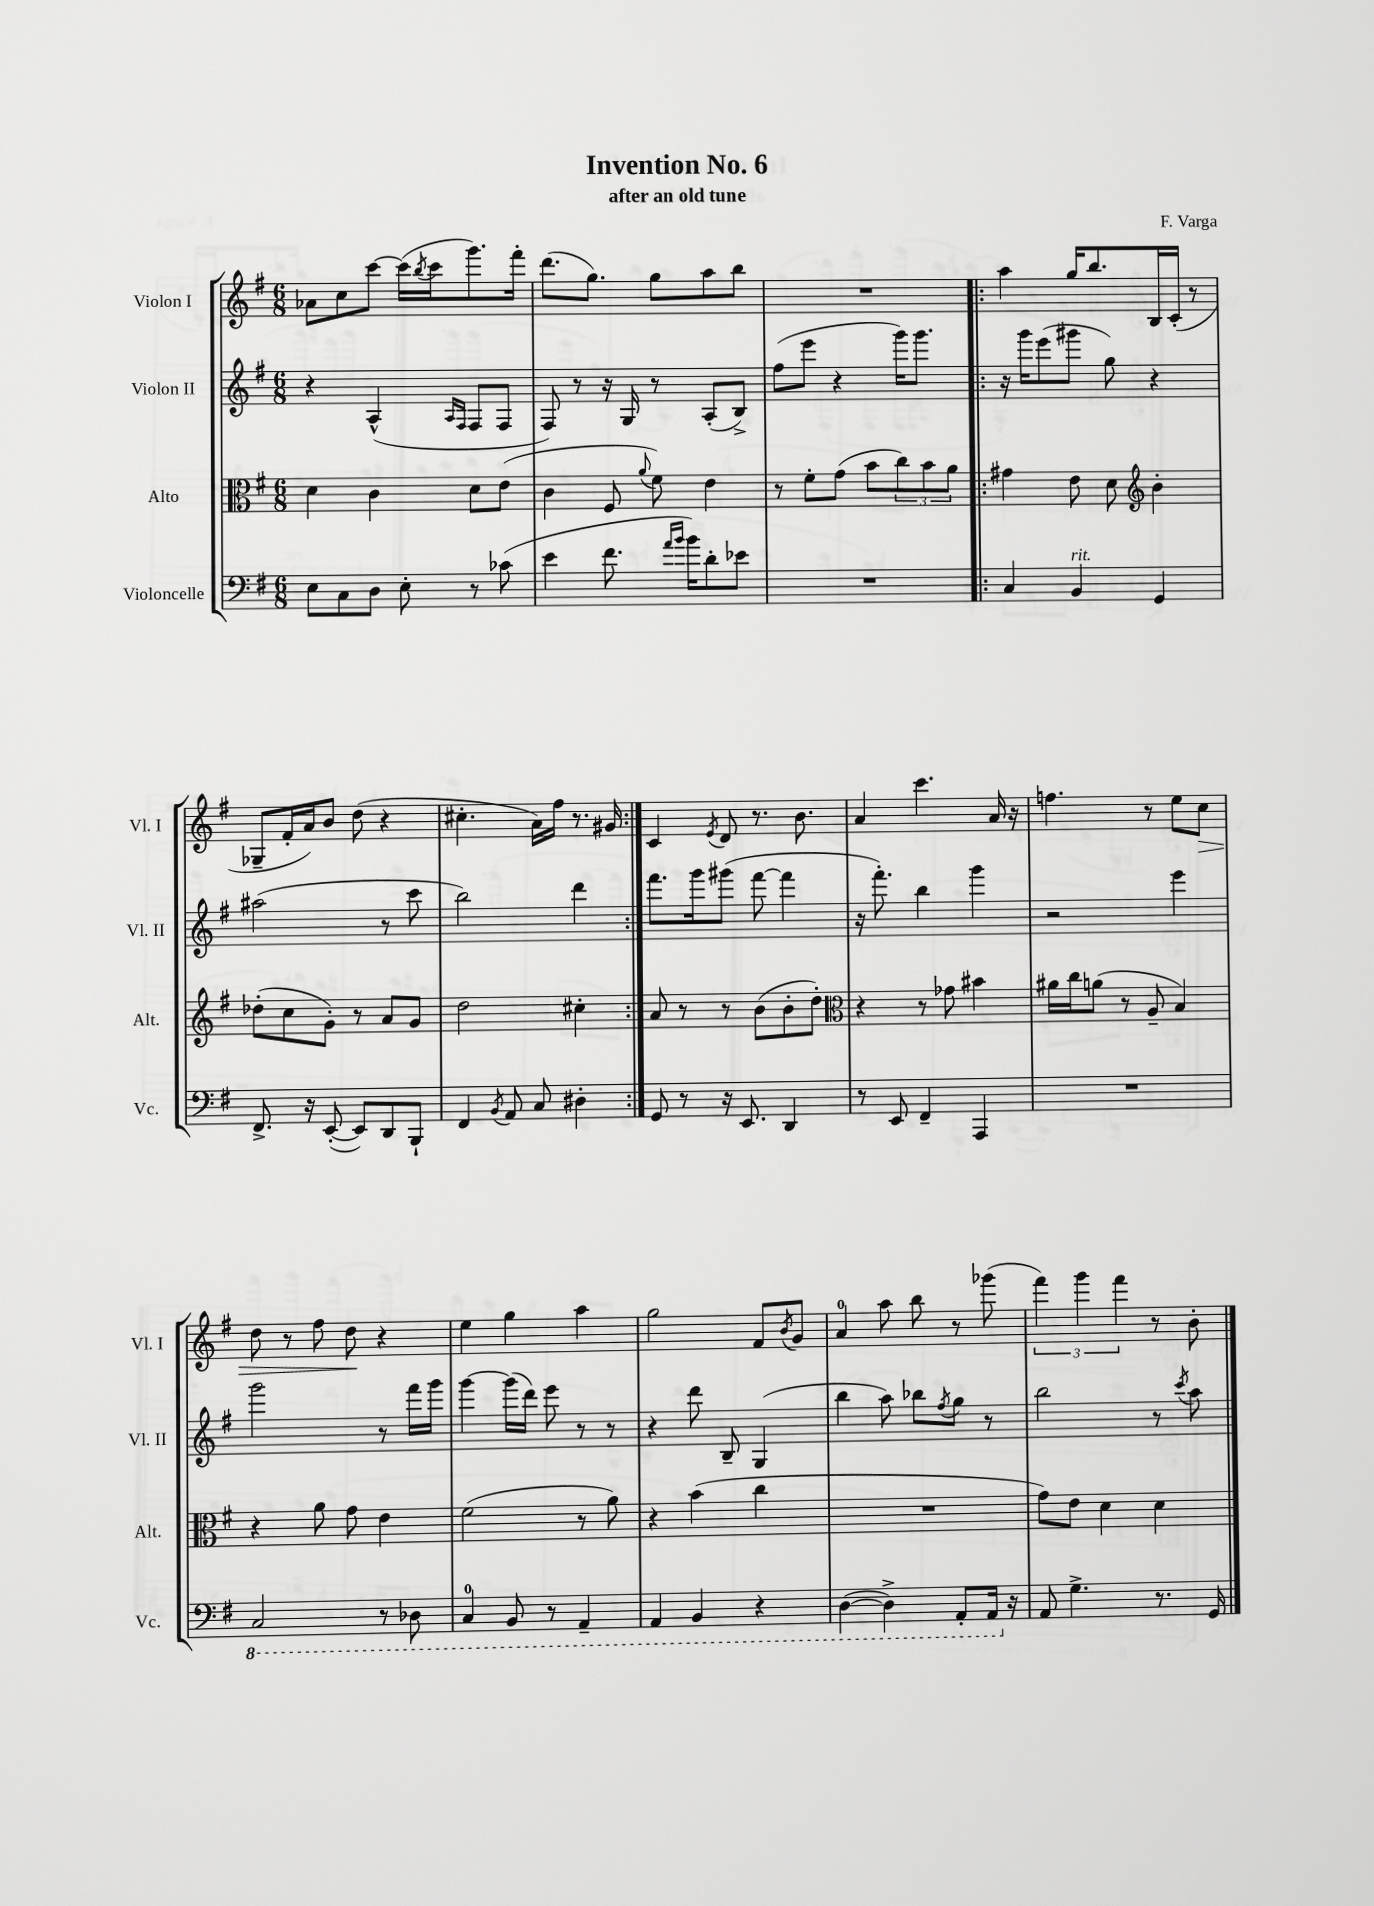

**kern	**kern	**kern	**kern
*staff4	*staff3	*staff2	*staff1
*clefF4	*clefC3	*clefG2	*clefG2
*k[f#]	*k[f#]	*k[f#]	*k[f#]
*M6/8	*M6/8	*M6/8	*M6/8
8E\L	4d\	4r	8a-\L
8C\	.	.	8cc\
8D\J	4c\	(4A^^/	[8ccc\J
8E'\	.	.	(16ccc\]LL
.	.	.	8qbb/
.	.	.	16ccc\J
.	.	16qqA/LL	.
.	.	16qqF#/JJ	.
8r	8d\L	8F#/L	8.ggg\)
(8c-\	(8e\J	8F#/J	.
.	.	.	16fff#'\Jk
=	=	=	=
4e\	4c\	8F#/)	(8.ddd\L
.	.	8r	.
.	.	.	8.gg\J)
8.f#\	8F#/	16r	.
.	.	16G/	.
.	8qqa/	.	.
.	8f#\)	8r	8gg\L
16qqa/LL	.	.	.
16qqb/JJ	.	.	.
16b\LK)	.	.	.
8d'\	4e\	(8A'/L	8aa\
8e-\J	.	8B^/J)	8bb\J
=	=	=	=
2.r	8r	(8ff#\L	2.r
.	8f#'\L	8eee\J	.
.	(8g\J	4r	.
.	8b\L	.	.
.	12cc\)	16ggg\LK)	.
.	.	8.ggg\J	.
.	12b\	.	.
.	12a\J	.	.
=!|:	=!|:	=!|:	=!|:
4C/	4g#\	16r	4aa\
.	.	16ggg\LK	.
.	.	(8eee\	.
4BB/	8e\	8ggg#\J	16gg/LK
.	.	.	8.bb/
.	8d\	8gg\)	.
*	*clefG2	*	*
4GG/	4b'\	4r	16B/L
.	.	.	(16c'/JJ
.	.	.	8r
=	=	=	=
8.FF#^/	(8dd-'\L	(2aa#\	8G-~/L
.	8cc\	.	16f#'/L
16r	.	.	16a/J)
([8EE'/	8g'\J)	.	8b/J
8EE/]L)	8r	.	(8dd\
8DD/	8a/L	8r	4r
8BBB`/J	8g/J	8ccc\	.
=	=	=	=
4FF#/	2dd\	2bb\)	4.cc#'\
8qBB/	.	.	.
8AA/	.	.	.
8C/	.	.	16a\LL)
.	.	.	16ff#\JJ
4D#'\	4cc#'\	4ddd\	8.r
.	.	.	16g#/
=:|!	=:|!	=:|!	=:|!
8GG/	8a/	8.fff#\L	4c/
8r	8r	.	.
.	.	16ggg\k	.
.	.	.	8qe/
16r	8r	(8ggg#\J	8d/
8.EE/	.	.	.
.	(8b\L	[8fff#\	8.r
4DD/	8b'\	4fff#\]	.
.	.	.	8.b\
.	8dd'\J)	.	.
=	=	=	=
*	*clefC3	*	*
8r	4r	16r	4a/
.	.	8.fff#'\)	.
8EE/	.	.	.
4FF#~/	8r	4bb\	4.ccc\
.	8g-\	.	.
4AAA/	4b#\	4ggg\	.
.	.	.	16a/
.	.	.	16r
=	=	=	=
2.r	16a#\LL	2r	4.ff\
.	16cc\J	.	.
.	(8a\J	.	.
.	8r	.	.
.	8A~/	.	8r
.	4B/)	4eee\	8ee\L
.	.	.	8cc\J
=	=	=	=
2CC/	4r	2ggg\	8dd\
.	.	.	8r
.	8a\	.	8ff#\
.	8g\	.	8dd\
8r	4e\	8r	4r
8DD-\	.	16fff#\LL	.
.	.	16ggg\JJ	.
=	=	=	=
4CC/	(2f#\	[4ggg\	4ee\
8BBB/	.	(16ggg\]LL	4gg\
.	.	16ddd\JJ)	.
8r	.	8eee\	.
4AAA~/	8r	8r	4aa\
.	8a\)	8r	.
=	=	=	=
4AAA/	4r	4r	2gg\
4BBB/	(4b\	8ddd\	.
.	.	8B~/	.
4r	4cc\	(4G/	8f#/L
.	.	.	8qb/
.	.	.	8g/J
=	=	=	=
([4DD\	2.r	4bb\	4a/
4DD^\])	.	8aa\)	8aa\
.	.	8bb-\L	8bb\
.	.	8qff#/	.
8AAA'/L	.	8gg\J	8r
16AAA/Jk	.	8r	(8ggg-\
16r	.	.	.
=	=	=	=
8AA/	8g\L)	2bb\	6fff#\)
4.G^\	8e\J	.	.
.	.	.	6ggg\
.	4d\	.	.
.	.	.	6fff#\
8.r	4d\	8r	8r
.	.	8qccc/	.
.	.	8aa\	8b'\
16GG/	.	.	.
==	==	==	==
*-	*-	*-	*-
